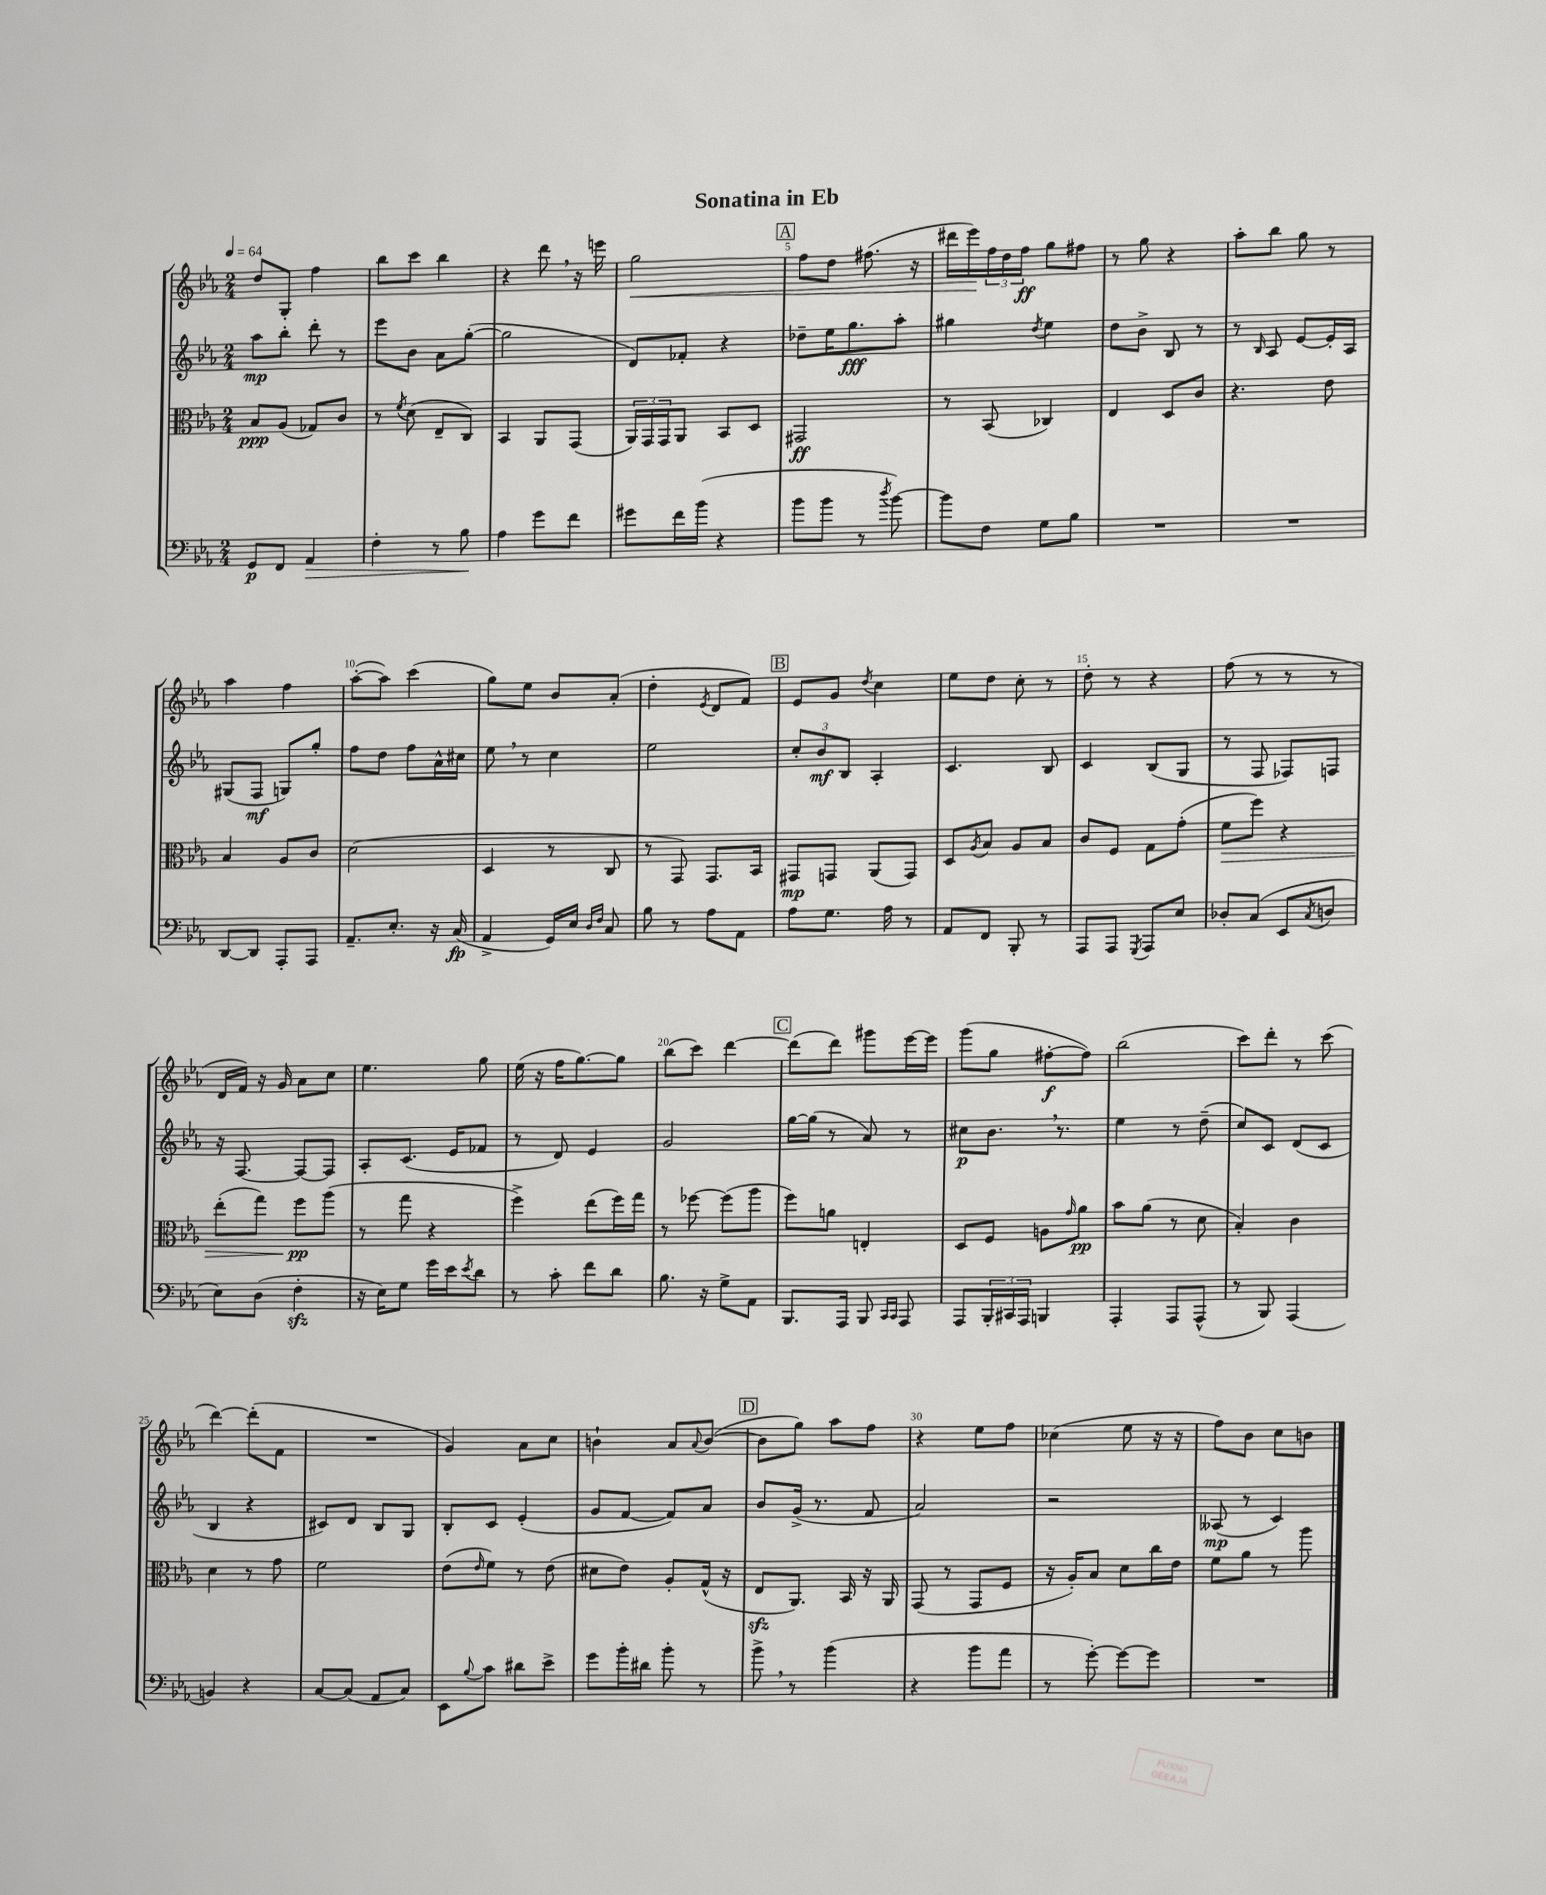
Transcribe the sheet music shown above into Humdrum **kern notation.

**kern	**kern	**kern	**kern
*staff4	*staff3	*staff2	*staff1
*clefF4	*clefC3	*clefG2	*clefG2
*k[b-e-a-]	*k[b-e-a-]	*k[b-e-a-]	*k[b-e-a-]
*M2/4	*M2/4	*M2/4	*M2/4
*MM64	*MM64	*MM64	*MM64
8GG	8B-	8aa-	8dd
8FF	(8A-	8bb-'	8G'
4AA-	8G-)	8ddd'	4ff
.	8c	8r	.
=	=	=	=
4F'	8r	8eee-	8bb-
.	8qf	.	.
.	(8d	8b-	8ccc
8r	8E-~	8a-	4bb-
8B-	8C)	([8gg'	.
=	=	=	=
4A-	4BB-	2gg]	4r
8g	8AA-	.	8ddd
8f	(8GG	.	16r
.	.	.	16eee
=	=	=	=
8g#	24AA-)	8d)	2gg
.	24GG	.	.
.	24GG	.	.
16f	8AA-	8f-'	.
(16b-	.	.	.
4r	8BB-	4r	.
.	8D	.	.
=	=	=	=
8b-	2GG#	8dd-~	8ff
8b-	.	16ee-	8dd
.	.	8.gg	.
8r	.	.	(8.ff#
8qdd	.	.	.
[8b-)	.	8aa-'	.
.	.	.	16r
=	=	=	=
8b-]	8r	4gg#	16ddd#
.	.	.	16eee-)
8F	(8BB-	.	24ff
.	.	.	24dd
.	.	.	24ff
.	.	8qdd	.
8G	4C-)	4ee-	8gg
8B-	.	.	8ff#
=	=	=	=
2r	4E-	8dd	8r
.	.	8b-^	8gg
.	8D	8B-	4r
.	8c	8r	.
=	=	=	=
2r	4.r	8r	8aa-'
.	.	16qqB-	.
.	.	8A-	8bb-
.	.	[8e-	8gg
.	8e-	16e-']	8r
.	.	16A-	.
=	=	=	=
[8DD	4B-	(8G#	4aa-
8DD]	.	8F	.
8AAA-'	8A-	8G)	4ff
8AAA-	8c	8gg'	.
=	=	=	=
8.AA-~	(2d	8ff	([8aa-'
.	.	8dd	8aa-])
8.E-'	.	.	.
.	.	8ff	(4ccc
16r	.	16a-^^	.
(16C	.	16cc#	.
=	=	=	=
4AA-^	4D	8ee-	8gg)
.	.	8r	8ee-
16GG)	8r	4cc	8b-
16E-	.	.	.
16qqD	.	.	.
16qqF	.	.	.
8C	8C	.	(8a-'
=	=	=	=
8B-	8r	2ee-	4dd'
8r	8GG)	.	.
.	.	.	8qe-
8A-	8.GG	.	8d
8AA-	.	.	8f)
.	16BB-	.	.
=	=	=	=
8A-	8GG#	12cc'	8e-
.	.	12b-	.
8.G	8GG	.	8g
.	.	12B-	.
.	.	.	8qdd
.	(8AA-	4A-'	4cc
16A-	.	.	.
8r	8GG)	.	.
=	=	=	=
8AA-	8D	4.c	8ee-
.	8qA-	.	.
8FF	8B-	.	8dd
8BBB-'	8A-	.	8cc'
8r	8B-	8B-	8r
=	=	=	=
8AAA-	8c	4c	8dd'
8AAA-	8F	.	8r
8qGGG	.	.	.
8AAA-	8G	(8B-	4r
8E-	(8g'	8G	.
=	=	=	=
8D-'	8f	8r	(8ff
(8C	8ff)	8F	8r
8EE-	4r	8F-)	8r
8qC	.	.	.
8D	.	8F	8r
=	=	=	=
8E-)	(8ee-'	16r	16d
.	.	[8.F	16f)
(8D	8gg)	.	16r
.	.	.	16g
4F'	8ff	8F_	8a-
.	(8aa-	8F]	8cc
=	=	=	=
16r	8r	8A-'	4.ee-
16E-)	.	.	.
8G	8gg	(8.c	.
16g	4r	.	.
16e-	.	16e-	.
8qe-	.	.	.
8d	.	8f-	8gg
=	=	=	=
8r	4ff^)	8r	(16ee-
.	.	.	16r
8c'	.	8d)	16ff
.	.	.	[8.gg)
8f	(8ee-	4e-	.
8d	16ff)	.	8gg]
.	16gg	.	.
=	=	=	=
8.B-	8r	2g	(8bb-
.	[8ff-	.	8ccc)
16r	.	.	.
8G^	(8ff-]	.	[4ddd
8AA-	8aa-	.	.
=	=	=	=
8.BBB-	8ff)	[16gg	(8ddd]
.	.	(16gg]	.
.	8a	8r	8ddd)
16AAA-	.	.	.
8BBB-	4E'	8a-)	8ggg#
16qqCC	.	.	.
16qqCC	.	.	.
8AAA-	.	8r	[16eee-
.	.	.	16eee-]
=	=	=	=
8AAA-	8D	8cc#	(8ggg
24BBB-'	8F	8.b-	8gg
24CC#	.	.	.
24AAA-	.	.	.
4BBB	8A	.	[8ff#'
.	.	8.r	.
.	16qqg	.	.
.	8a-	.	8ff#])
=	=	=	=
4AAA-'	8b-	4ee-	(2bb-
.	(8a-	.	.
8AAA-	8r	8r	.
(8AAA-^^	8d	(8dd~	.
=	=	=	=
8r	4B-')	8cc)	8ccc)
8BBB-)	.	8c	8ddd'
(4AAA-	4c	(8d	8r
.	.	8c	(8ccc
=	=	=	=
4BB)	4d	4B-	[4ddd)
4r	8r	4r	(8ddd']
.	8g	.	8f
=	=	=	=
[8C	2f	8c#)	2r
(8C]	.	8d	.
8AA-	.	8B-	.
8C)	.	8G	.
=	=	=	=
8EE-	(8e-	8B-'	4g)
8qqB-	16qqe-	.	.
8c	8f)	8c	.
8d#	8r	(4e-'	8a-
8e-^	(8e-	.	8cc
=	=	=	=
8g	8d#	8g	4b`
16b-'	8e-)	[8f	.
16d#	.	.	.
8b-'	8A-'	8f])	8a-
.	.	.	8qqa-
8r	(16G^^	8a-	([8b
.	16r	.	.
=	=	=	=
8b-^	8E-	8b-	8b]
8r	8.AA-)	(16g^	8gg)
.	.	8.r	.
(4b-	.	.	8aa-
.	16BB-	.	.
.	16r	8f	8ff
.	16AA-	.	.
=	=	=	=
4r	(8GG	2a-)	4r
.	8r	.	.
8b-	8GG	.	8ee-
8a-	8F	.	8ff
=	=	=	=
8r	16r	2r	(4cc-
.	16A-')	.	.
[8g')	8B-	.	.
8g_	8d	.	8ee-
8g]	16cc	.	16r
.	16e-	.	16r
=	=	=	=
2r	8f	(8A--	8ff)
.	8a-	8r	8b-
.	8r	4c)	8cc
.	8aa-	.	8b
==	==	==	==
*-	*-	*-	*-
